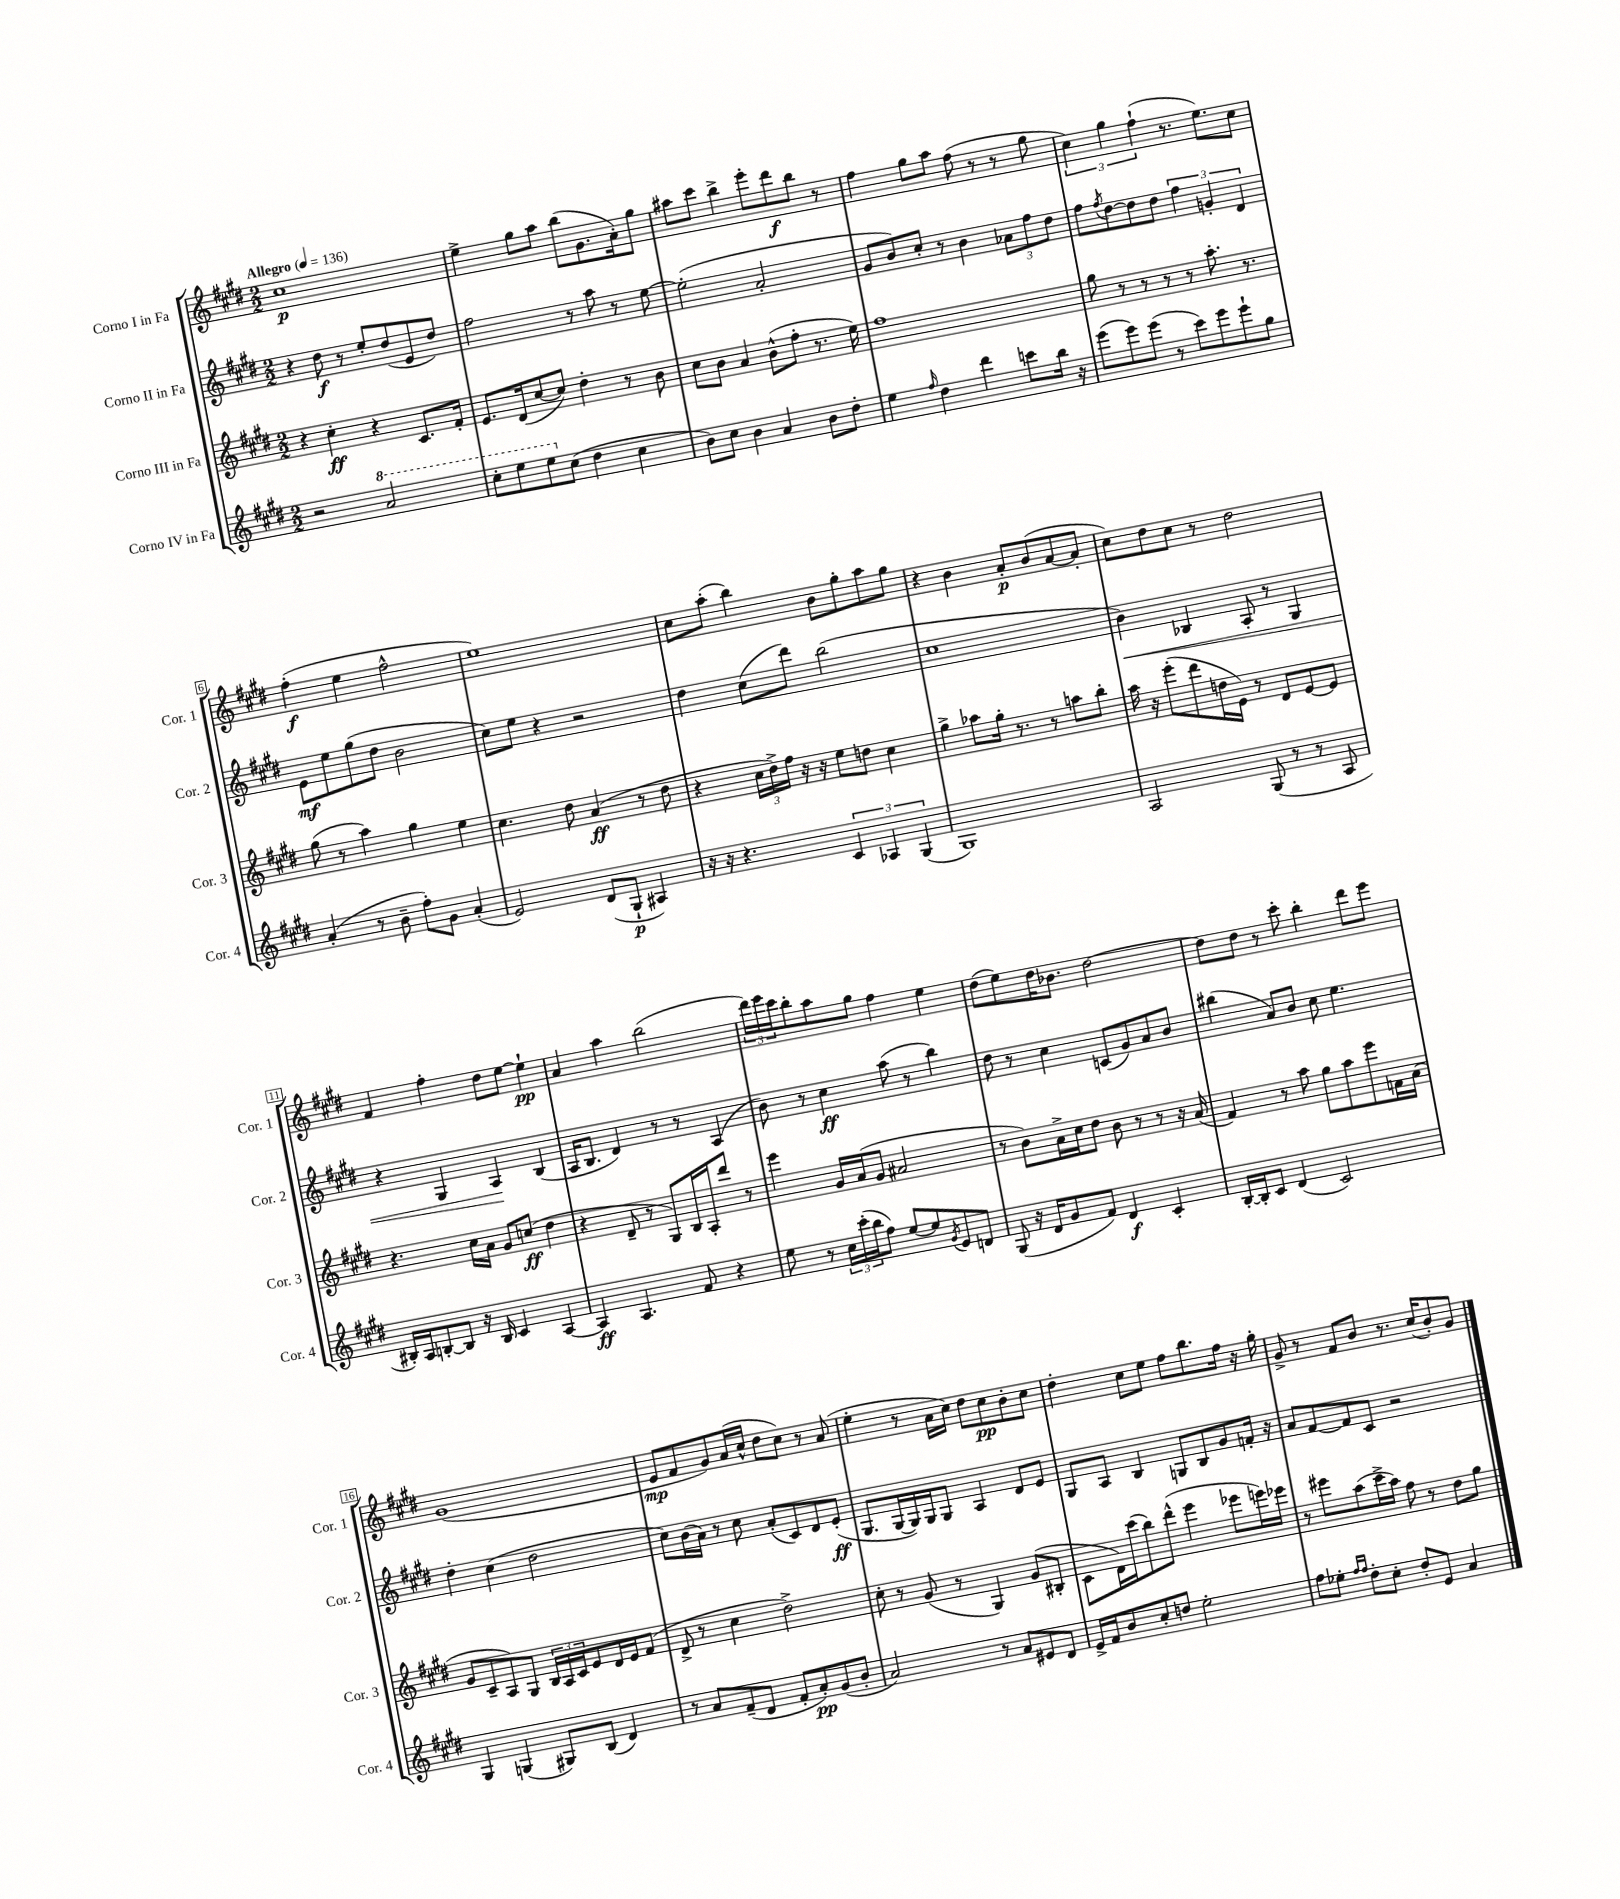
<<
\new StaffGroup <<
\new Staff = "s0" \with { instrumentName = "Corno I in Fa" shortInstrumentName = "Cor. 1" } {
    \clef treble \key e \major \numericTimeSignature \time 2/2 \tempo "Allegro" 4 = 136
    cis''1\p |
    e''4-> gis''8 a''8 b''8( gis'8. a'16-.) gis''8 |
    ais''8 cis'''8 b''4-> e'''8-. dis'''8\f b''8 r8 |
    fis''4 gis''8 a''8 fis''8( r8 r8 gis''8 |
    \tuplet 3/2 { cis''4) gis''4 fis''4-!( } r8. e''8.) cis''8 |
    fis''4-.\f( e''4 fis''2-^ |
    e''1) |
    cis''8 a''8-.( b''4) b'8 gis''8-. a''8 gis''8 |
    r4 b'4 a'8-.\p b'8( a'8~ a'8-. |
    cis''8) dis''8 cis''8 r8 dis''2 |
    fis'4 fis''4-. dis''8 e''8~ e''4-!\pp |
    a'4 a''4 b''2( |
    \tuplet 3/2 { dis'''16) e'''16 cis'''16 } b''8-. a''8 gis''8 fis''4 e''4 |
    dis''8( e''8) dis''16 bes'8. dis''2~ |
    dis''8 dis''8 r8 cis'''8-. b''4-. dis'''8 e'''8 |
    gis'1( |
    e'8\mp fis'8 gis'8) a'16( cis''16-^ dis''8 cis''8) r8 a'8( |
    e''4-. r8 a'16 cis''16) dis''8 cis''8\pp b'8-. cis''8 |
    dis''4-. cis''8 e''8 fis''8 b''8. fis''16 r16 gis''16-. |
    gis'8-> r8 fis'8 b'8 r8. cis''16( b'8-.) gis'8 \bar "|." |
}
\new Staff = "s1" \with { instrumentName = "Corno II in Fa" shortInstrumentName = "Cor. 2" } {
    \clef treble \key e \major \numericTimeSignature \time 2/2
    r4 dis''8\f r8 e''8-. dis''8( e'8 dis''8) |
    fis''2 r8 a''8 r8 e''8~ |
    e''2-.( a'2-. |
    gis'8 b'8) cis''8-. r8 b'4 \tuplet 3/2 { aes'8 fis''8 dis''8 } |
    fis''8 \acciaccatura { fis''8 } dis''8~ dis''8 dis''8 \tuplet 3/2 { fis''4 g'4-. dis'4 } |
    e'8\mf e''8 gis''8( dis''8 b'2 |
    cis''8) e''8 r4 r2 |
    dis''4 cis''8( dis'''8) b''2( |
    cis''1 |
    b'4\<) bes4 a8-. r8 gis4 |
    r4 gis4 a4\! b4( |
    a16 b8. dis'4) r8 r8 a4( |
    b'8) r8 cis''4\ff a''8( r8 b''4) |
    dis''8 r8 cis''4 c'8( gis'8) a'8 b'8 |
    bis''4( a'8) b'8 cis''8 e''4. |
    dis''4-. cis''4( dis''2 |
    cis''8) b'16( a'16) r8 cis''8 a'8-.( cis'8) dis'8 e'8-.\ff( |
    gis8. gis16~ gis16) gis16 gis8 a4 dis'8 e'8 |
    gis8 a8 b4 g8 b8 gis'8 f'16-. r16 |
    a'8 fis'8~ fis'8 cis'8 r2 \bar "|." |
}
\new Staff = "s2" \with { instrumentName = "Corno III in Fa" shortInstrumentName = "Cor. 3" } {
    \clef treble \key e \major \numericTimeSignature \time 2/2
    r4 cis''4-.\ff r4 cis'8. fis'16-. |
    e'8. dis'16( cis''8~ cis''8) dis''4-. r8 b'8 |
    cis''8 b'8 a'4 b'8-^( fis''8-. r8. e''16) |
    fis''1 |
    gis''8 r8 r8 r8 r8 a''8.-. r8. |
    gis''8( r8 a''4) gis''4 e''4 |
    cis''4. dis''8 a'4\ff( r8 dis''8 |
    r4 \tuplet 3/2 { cis''16 dis''16->) fis''16 } r16 r16 e''8 d''8 cis''4 |
    gis''4-> aes''8 gis''16-. r8. r8 a''8 b''8-. |
    a''16 r16 e'''8-.( dis'''8 d''16 e'16) r8 dis'8 e'8~ e'8 |
    r4. cis''16 a'16 gis'8 c''8\ff( dis''4 |
    r4 dis'8-- r8 gis8) b16 a16-. dis'''8 r8 |
    e'''4 gis'16 a'16( gis'8 ais'2 |
    r8 b'8) a'16-> cis''16 dis''8 b'8 r8 r8 r16 a'16( |
    fis'4) r8 a''8 gis''8 a''8 e'''8 f'16 a'16( |
    gis'8 cis'8-- a8) gis8 \tuplet 3/2 { b16 a16 cis'16 } e'8 dis'16 e'16 fis'8( |
    dis'8-> r8 cis''4 dis''2->) |
    cis''8-. r8 gis'8( r8 gis4) gis'8( bis8-. |
    cis'8 dis'16) cis'''16( b''8) dis'''8-^( e'''4 ees'''8 e'''16) ees'''16 |
    r8 eis'''8 a''8( cis'''16-> a''16) fis''8 r8 dis''8 gis''8 \bar "|." |
}
\new Staff = "s3" \with { instrumentName = "Corno IV in Fa" shortInstrumentName = "Cor. 4" } {
    \clef treble \key e \major \numericTimeSignature \time 2/2
    r2 \ottava #1 a''2 |
    cis'''8-. e'''8 e'''8 \ottava #0 cis''8( dis''4 cis''4 |
    b'8) cis''8 b'4 a'4 b'8 dis''8-. |
    e''4 \grace { fis''16 } dis''4 dis'''4 c'''8 b''16 r16 |
    e'''8( e'''8) e'''8( r8 cis'''8) e'''8 e'''8-! gis''8 |
    a'4-.( r8 b'8-- fis''8-.) gis'8 a'4-.( |
    e'2) dis'8( gis8-!\p ais4) |
    r16 r16 r4. \tuplet 3/2 { cis'4 aes4 gis4( } |
    gis1) |
    a2 gis8( r8 r8 a8 |
    bis16-.) a16 b8~-. b8 r16 b16 cis'4 a4~ |
    a4\ff a4. fis'8 r4 |
    e''8 r8 \tuplet 3/2 { cis''16 cis'''16-.( b''16 } fis''8) e''8~ e''8 \acciaccatura { gis'8 } e'8 d'8 |
    gis8( r16 dis'16 gis'8 fis'8) dis'4\f cis'4-. |
    b16~-. b16-. cis'8 dis'4( cis'2) |
    gis4 g4( gis8) b8( dis'4) |
    r8 a'8 fis'8--( dis'8 fis'8-. a'8-.\pp) gis'8( b'8-. |
    a'2) r8 a'8 eis'8 dis'8 |
    e'16-> fis'16 b'8 cis''8-. d''8 e''2-. |
    fis''8 ees''8-. \grace { fis''16 fis''16 } dis''8-. cis''8-. dis''8-. e'8 a'4 \bar "|." |
}
>>
>>
\layout { \context { \Score \override BarNumber.stencil = #(make-stencil-boxer 0.1 0.3 ly:text-interface::print) } }
